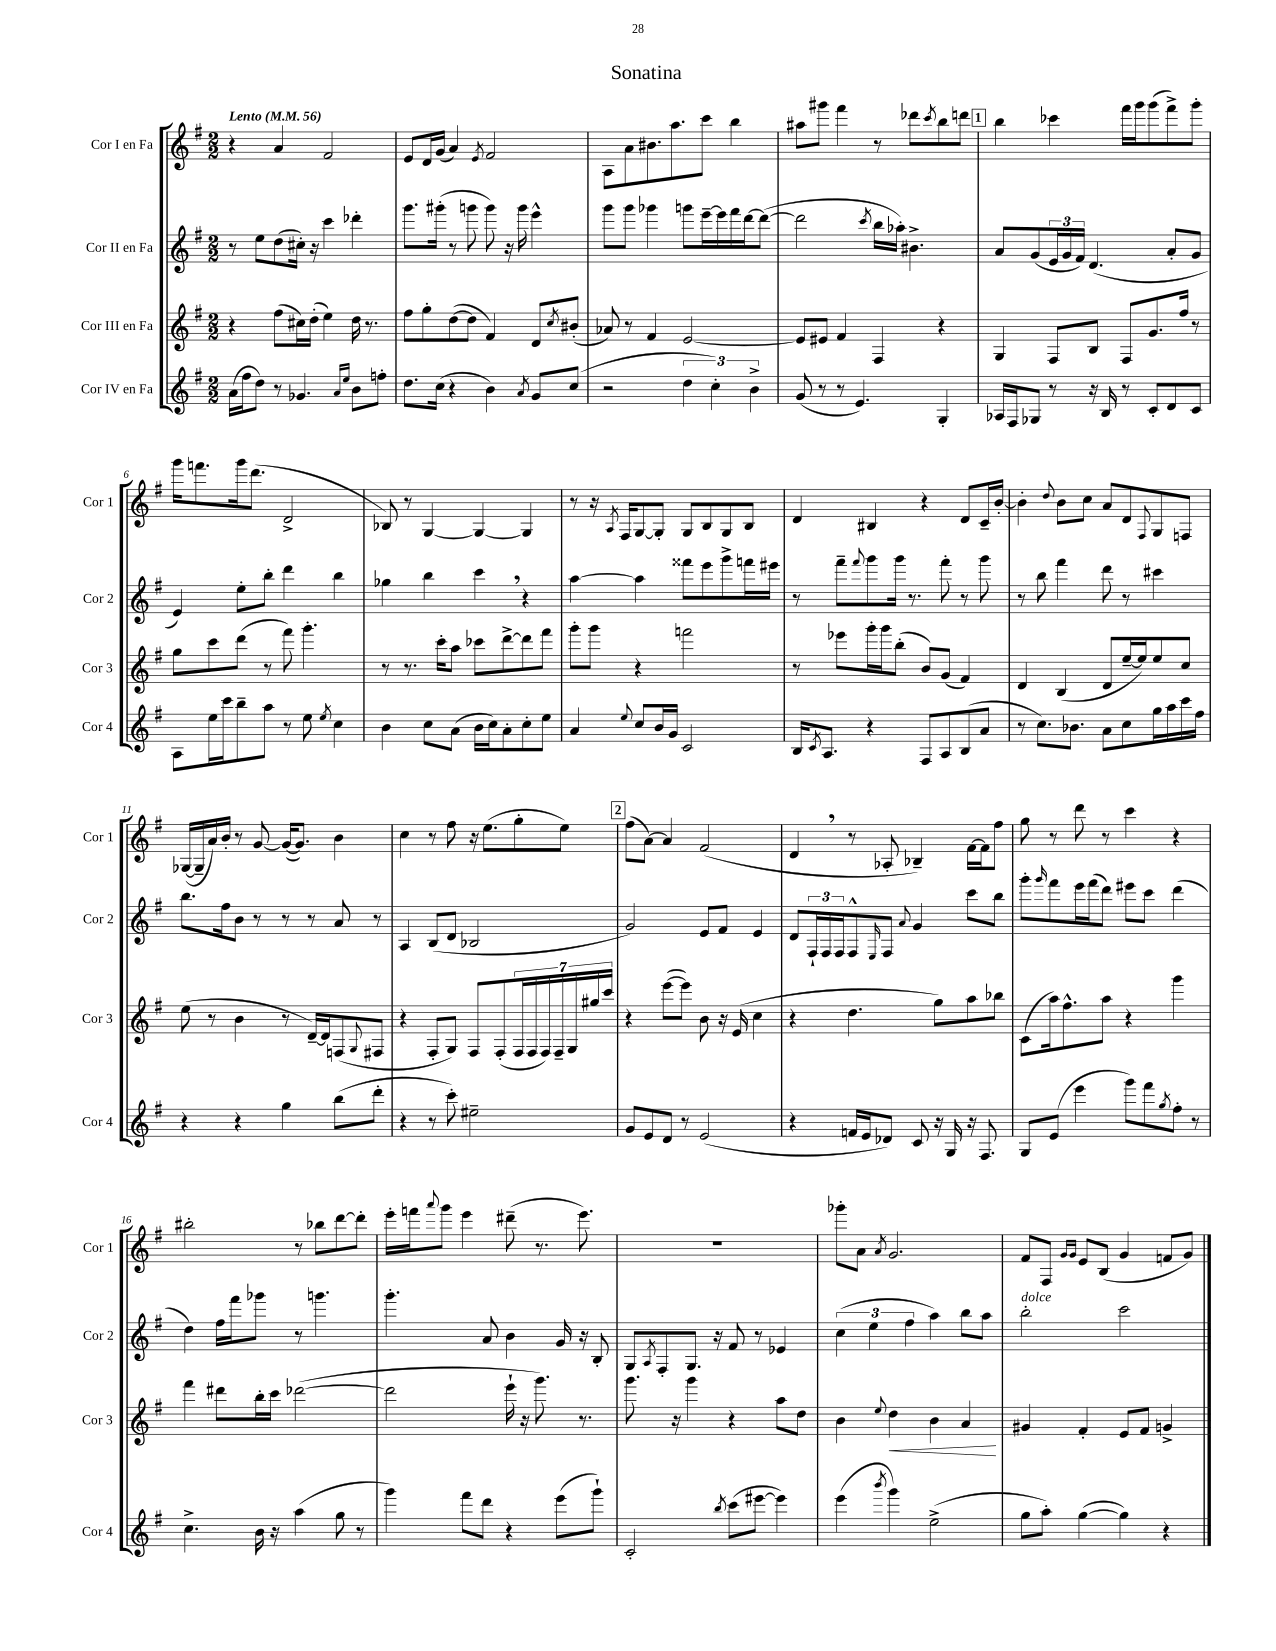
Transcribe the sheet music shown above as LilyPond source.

\header { title = "Sonatina" }
<<
\new StaffGroup <<
\new Staff = "s0" \with { instrumentName = "Cor I en Fa" shortInstrumentName = "Cor 1" } {
    \clef treble \key g \major \numericTimeSignature \time 2/2 \tempo "Lento" 4 = 56
    r4 a'4 fis'2 |
    e'8 d'16 g'16( a'4) \acciaccatura { e'8 } fis'2 |
    a8 a'8 bis'8. a''8. c'''8 b''4 |
    ais''8 gis'''8 fis'''4 r8 des'''8 \acciaccatura { c'''8 } b''8 d'''8 |
    \mark \markup { \box "1" } b''4 ces'''4 fis'''16 g'''16 g'''8( fis'''8->) g'''8-. |
    g'''16 f'''8. g'''16 d'''8.( d'2-> |
    bes8) r8 g4~ g4~ g4 |
    r8 r16 \acciaccatura { a8 } fis16 g8~ g8-. g8 b8 g8 b8 |
    d'4 bis4 r4 d'8 c'16-- b'16~-. |
    b'4-. \appoggiatura { d''8 } b'8 c''8 a'8 d'8 \appoggiatura { fis8 } g8 f8 |
    ges16~( ges16-- a'16) b'16-. r8 g'8~ g'16~( g'8.) b'4 |
    c''4 r8 fis''8 r16 e''8.( g''8-. e''8) |
    \mark \markup { \box "2" } fis''8( a'8~) a'4 fis'2( |
    d'4 \breathe r8 aes8-. bes4--) fis'16~ fis'16 fis''8 |
    g''8 r8 d'''8 r8 c'''4 r4 |
    bis''2-. r8 bes''8 d'''8~ d'''8-. |
    e'''16-. f'''16 \appoggiatura { a'''8 } g'''8 e'''4 dis'''8--( r8. e'''8.) |
    R1 |
    ges'''8-. a'8 \acciaccatura { a'8 } g'2. |
    fis'8 fis8 \grace { g'16 g'16 } e'8 b8( g'4 f'8 g'8) \bar "|." |
}
\new Staff = "s1" \with { instrumentName = "Cor II en Fa" shortInstrumentName = "Cor 2" } {
    \clef treble \key g \major \numericTimeSignature \time 2/2
    r8 e''8 d''8( cis''16-.) r16 c'''4 des'''4-. |
    g'''8. gis'''16-.( r8 g'''8 g'''8) r16 g'''16 e'''4-^ |
    g'''8 g'''8 ges'''4 g'''8 e'''16~-- e'''16 fis'''16 d'''16~ d'''8~( |
    d'''2 \acciaccatura { c'''8 } b''16 aes''16-.) bis'4.-> |
    \mark \markup { \box "1" } a'8 g'8( \tuplet 3/2 { e'16 g'16 fis'16) } d'4.( a'8-. g'8 |
    e'4) e''8-. b''8-. d'''4 b''4 |
    ges''4 b''4 c'''4 \breathe r4 |
    a''4~ a''4 fisis'''8 e'''8 g'''8-> f'''16 eis'''16 |
    r8 fis'''8-- \appoggiatura { fis'''8 } g'''8 g'''16 r8. fis'''8-. r8 g'''8 |
    r8 b''8 fis'''4 d'''8 r8 cis'''4 |
    b''8. fis''16 b'8 r8 r8 r8 a'8 r8 |
    a4 b8( d'8 bes2 |
    \mark \markup { \box "2" } g'2) e'8 fis'8 e'4 |
    d'8 \tuplet 3/2 { fis16-! fis16 fis16 } fis8-^ \grace { e16 } fis8 \appoggiatura { a'8 } g'4 c'''8 b''8 |
    g'''8-. \grace { g'''16 } fis'''8 e'''16 fis'''16( d'''8) eis'''8 c'''8 d'''4( |
    d''4) fis''16 fis'''16 ges'''8 r8 g'''4. |
    g'''4.-. a'8 b'4 g'16 r16 b8-. |
    g8 \acciaccatura { a8 } fis8-. g8. r16 fis'8 r8 ees'4 |
    \tuplet 3/2 { c''4( e''4 fis''4 } a''4) b''8 a''8 |
    b''2-.^\markup { \italic "dolce" } c'''2 \bar "|." |
}
\new Staff = "s2" \with { instrumentName = "Cor III en Fa" shortInstrumentName = "Cor 3" } {
    \clef treble \key g \major \numericTimeSignature \time 2/2
    r4 fis''8( cis''16) d''16-.( e''4) d''16 r8. |
    fis''8 g''8-. d''8~( d''8 fis'4) d'8 \acciaccatura { c''8 } bis'8-.( |
    aes'8) r8 fis'4 e'2~ |
    e'8 eis'8 fis'4 fis4 r4 |
    \mark \markup { \box "1" } g4 fis8 b8 fis8 g'8. fis''16 r8 |
    g''8 c'''8 d'''8( r8 fis'''8) g'''4.-. |
    r8 r8. c'''16-. a''8 ces'''8 d'''8~-> d'''8 fis'''8 |
    g'''8-. g'''8 r4 f'''2 |
    r8 ees'''8 g'''16-. g'''16 b''8-.( b'8) g'8( fis'4) |
    d'4 b4( d'8 e''16~-- e''16) e''8 c''8 |
    e''8( r8 b'4 r8 d'16~--) d'16 f8( \appoggiatura { g8 } fis8 |
    r4 fis8-. g8) fis8 fis8-.( \tuplet 7/4 { fis16 fis16 fis16) fis16-- g16 gis''16 c'''16 } |
    \mark \markup { \box "2" } r4 e'''8~( e'''8) b'8 r16 e'16( c''4 |
    r4 d''4. g''8) a''8 bes''8 |
    c'8( a''16) fis''8.-^ a''8 r4 g'''4 |
    fis'''4 dis'''8 b''16-. c'''16 des'''2~( |
    des'''2 e'''16-! r16 g'''8.) r8. |
    g'''8. r16 g'''4 r4 a''8 d''8 |
    b'4 \appoggiatura { e''8 } d''4\< b'4 a'4\! |
    gis'4 fis'4-. e'8 fis'8 g'4-> \bar "|." |
}
\new Staff = "s3" \with { instrumentName = "Cor IV en Fa" shortInstrumentName = "Cor 4" } {
    \clef treble \key g \major \numericTimeSignature \time 2/2
    a'16( fis''16 d''8) r8 ges'4. \grace { a'16 e''16 } b'8 f''8-. |
    d''8. c''16( r4 b'4) \acciaccatura { a'8 } g'8 c''8( |
    r2 \tuplet 3/2 { d''4 c''4-.) b'4-> } |
    g'8( r8 r8 e'4.) g4-. |
    \mark \markup { \box "1" } aes16 fis16 ges8 r8 r16 b16 r8 c'8-. d'8 c'8 |
    a8 e''16 c'''16 b''8-- a''8 r8 e''8 \acciaccatura { e''8 } c''4 |
    b'4 c''8 a'8( b'16 c''16) a'8-. c''8-. e''8 |
    a'4 \appoggiatura { e''8 } c''8 b'16 g'16 c'2 |
    b16 \acciaccatura { c'8 } a8. r4 fis8 a8 b8( a'8 |
    r8 c''8.) bes'8. a'8 c''8 g''16 a''16 c'''16 fis''16 |
    r4 r4 g''4 b''8( d'''8-. |
    r4 r8 c'''8-.) eis''2-- |
    \mark \markup { \box "2" } g'8 e'8 d'8 r8 e'2( |
    r4 f'16 e'16 des'8) c'8 r16 g16 r16 fis8. |
    g8 e'8( e'''4 g'''8) fis'''8 \acciaccatura { g''8 } fis''8-. r8 |
    c''4.-> b'16 r16 a''4( g''8 r8 |
    g'''4) fis'''8 d'''8 r4 e'''8( g'''8-!) |
    c'2-. \acciaccatura { b''8 } c'''8( eis'''8~ eis'''4) |
    e'''4( \acciaccatura { b'''8 } g'''4) e''2->( |
    g''8 a''8-.) g''4~( g''4) r4 \bar "|." |
}
>>
>>
